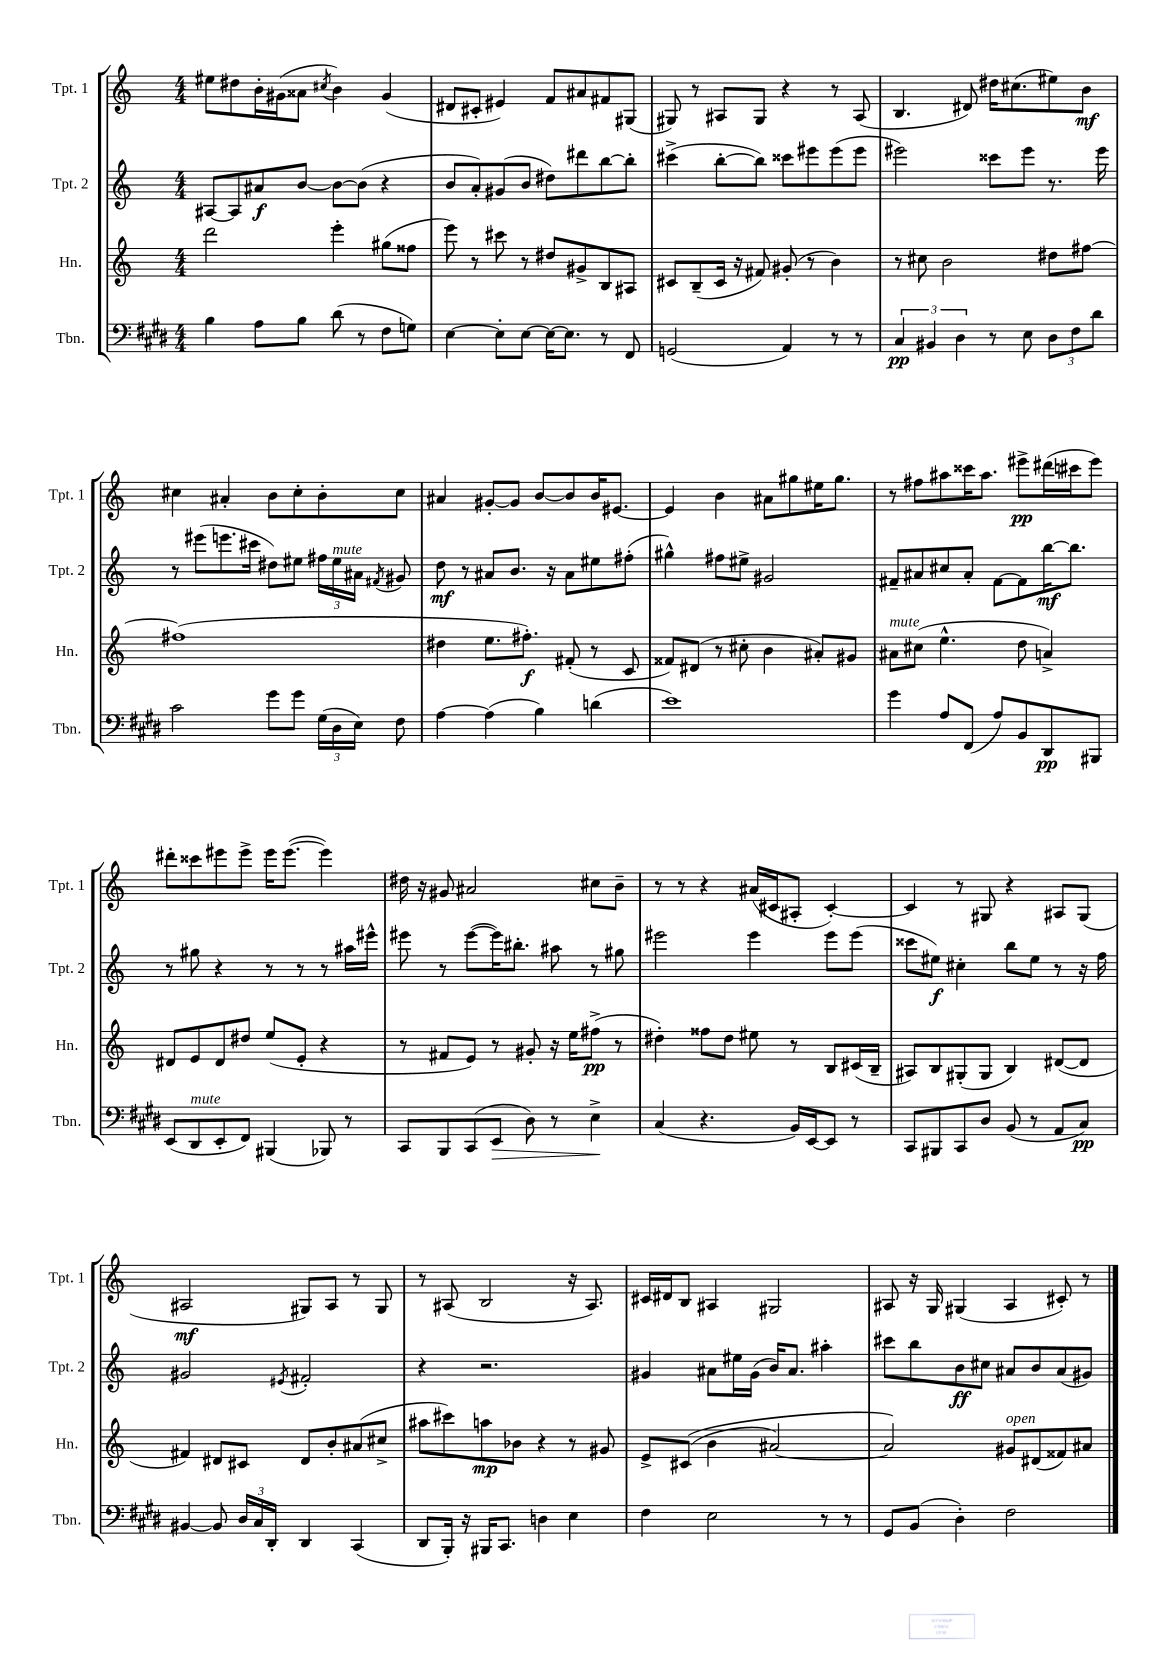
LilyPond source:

<<
\new StaffGroup <<
\new Staff = "s0" \with { instrumentName = "Tpt. 1" shortInstrumentName = "Tpt. 1" } {
    \clef treble \key c \major \numericTimeSignature \time 4/4
    \autoBeamOff eis''8[ dis''8 b'16-. gis'16( aisis'8] \acciaccatura { cis''8 } b'4) gis'4( |
    dis'8[ cis'8]-. eis'4) f'8[ ais'8 fis'8 gis8]( |
    gis8) r8 ais8[ gis8] r4 r8 ais8( |
    b4. dis'8) dis''16[ cis''8.( eis''8) b'8]\mf |
    cis''4 ais'4-. b'8[ cis''8-. b'8-. cis''8] |
    ais'4 gis'8[~-. gis'8] b'8[~ b'8 b'16 eis'8.]~ |
    eis'4 b'4 ais'8[ gis''8 eis''16 gis''8.] |
    r8 fis''8[ ais''8 cisis'''16 ais''8.] eis'''8[->\pp dis'''16( cis'''16 eis'''8]) |
    dis'''8[-. cisis'''8 eis'''8 eis'''8]-> eis'''16[ eis'''8.]~( eis'''4) |
    dis''16 r16 gis'8 ais'2 cis''8[ b'8]-- |
    r8 r8 r4 ais'16[( cis'16 ais8]-. cis'4~-.) |
    cis'4 r8 gis8 r4 ais8[ gis8]( |
    ais2\mf gis8[) ais8] r8 gis8 |
    r8 ais8( b2 r16 ais8.) |
    cis'16[ dis'16 b8] ais4 gis2 |
    ais8 r16 g16 gis4( ais4 cis'8-.) r8 \bar "|." |
}
\new Staff = "s1" \with { instrumentName = "Tpt. 2" shortInstrumentName = "Tpt. 2" } {
    \clef treble \key c \major \numericTimeSignature \time 4/4
    \autoBeamOff ais8[~ ais8 ais'8\f b'8]~ b'8[~ b'8]( r4 |
    b'8[ a'8-.) gis'8( b'8] dis''8[) dis'''8 b''8~ b''8]-. |
    cis'''4->( b''8[~-. b''8]) cisis'''8[ eis'''8 eis'''8( eis'''8] |
    eis'''2) cisis'''8[ eis'''8] r8. eis'''16 |
    r8 eis'''8[( e'''8. cis'''16] dis''8[) eis''8] \tuplet 3/2 { fis''16[ eis''16^\markup { \italic "mute" } ais'16] } \acciaccatura { fis'8 } gis'8 |
    d''8\mf r8 ais'8[ b'8.] r16 ais'8[ eis''8 fis''8]-.( |
    gis''4-^) fis''8[ eis''8]-> gis'2 |
    fis'8[-- ais'8 cis''8 ais'8]-. fis'8[~ fis'8 b''16~\mf b''8.] |
    r8 gis''8 r4 r8 r8 r8 ais''16[ eis'''16]-^ |
    eis'''8 r8 eis'''8[~( eis'''16) bis''8.]-. ais''8 r8 gis''8 |
    eis'''2 eis'''4 eis'''8[ eis'''8]( |
    cisis'''8[ eis''8]\f) cis''4-. b''8[ eis''8] r8 r16 f''16 |
    gis'2 \acciaccatura { eis'8 } fis'2-. |
    r4 r2. |
    gis'4 ais'8[ eis''16 gis'16]( b'16[) ais'8.] ais''4-. |
    cis'''8[ b''8 b'8\ff cis''8] ais'8[ b'8 ais'8( gis'8]) \bar "|." |
}
\new Staff = "s2" \with { instrumentName = "Hn." shortInstrumentName = "Hn." } {
    \clef treble \key c \major \numericTimeSignature \time 4/4
    \autoBeamOff d'''2 e'''4-. gis''8[( fisis''8] |
    e'''8) r8 cis'''8 r8 dis''8[ gis'8-> b8 ais8] |
    cis'8[ b8--( cis'16] r16 fis'8) gis'8-.( r8 b'4) |
    r8 cis''8 b'2 dis''8[ fis''8]~ |
    fis''1( |
    dis''4 e''8.[ fis''8.]-.\f) fis'8-.( r8 c'8 |
    fisis'8[) dis'8]( r8 cis''8-. b'4 ais'8[-.) gis'8] |
    ais'8[^\markup { \italic "mute" } cis''8]( e''4.-^ d''8 a'4->) |
    dis'8[ e'8 dis'8 dis''8] e''8[( e'8]-. r4 |
    r8 fis'8[ e'8]) r8 gis'8-. r16 e''16[ fis''8]->\pp( r8 |
    dis''4-.) fisis''8[ dis''8] eis''8 r8 b8[ cis'16( b16]-- |
    ais8[) b8 gis8-.( gis8] b4) dis'8[~( dis'8] |
    fis'4) dis'8[ cis'8] dis'8[ b'8-. ais'8( cis''8]-> |
    ais''8[ cis'''8) a''8\mp bes'8] r4 r8 gis'8 |
    e'8[-> cis'8](\( b'4 ais'2~) |
    ais'2\) gis'8[^\markup { \italic "open" } dis'8( fisis'8) ais'8] \bar "|." |
}
\new Staff = "s3" \with { instrumentName = "Tbn." shortInstrumentName = "Tbn." } {
    \clef bass \key e \major \numericTimeSignature \time 4/4
    \autoBeamOff b4 a8[ b8] dis'8( r8 fis8[ g8]) |
    e4~ e8[-. e8]~ e16[~ e8.] r8 fis,8 |
    g,2( a,4) r8 r8 |
    \tuplet 3/2 { cis4\pp bis,4 dis4 } r8 e8 \tuplet 3/2 { dis8[ fis8 dis'8] } |
    cis'2 gis'8[ gis'8] \tuplet 3/2 { gis16[( dis16 e16]) } fis8 |
    a4~ a4( b4) d'4( |
    e'1) |
    gis'4 a8[ fis,8]( a8[) b,8 dis,8\pp bis,,8] |
    e,8[( dis,8^\markup { \italic "mute" } e,8-. fis,8]) bis,,4( bes,,8) r8 |
    cis,8[ b,,8 cis,8( e,8]\> dis8) r8 e4->\! |
    cis4( r4. b,16[) e,16~ e,8] r8 |
    cis,8[ bis,,8 cis,8 dis8] b,8( r8 a,8[ cis8]\pp) |
    bis,4~ bis,8 \tuplet 3/2 { dis16[ cis16 dis,16]-. } dis,4 cis,4( |
    dis,8[ b,,16]-.) r16 bis,,16[ cis,8.] d4 e4 |
    fis4 e2 r8 r8 |
    gis,8[ b,8]( dis4-.) fis2 \bar "|." |
}
>>
>>
\layout { \context { \Score \remove "Bar_number_engraver" } }
